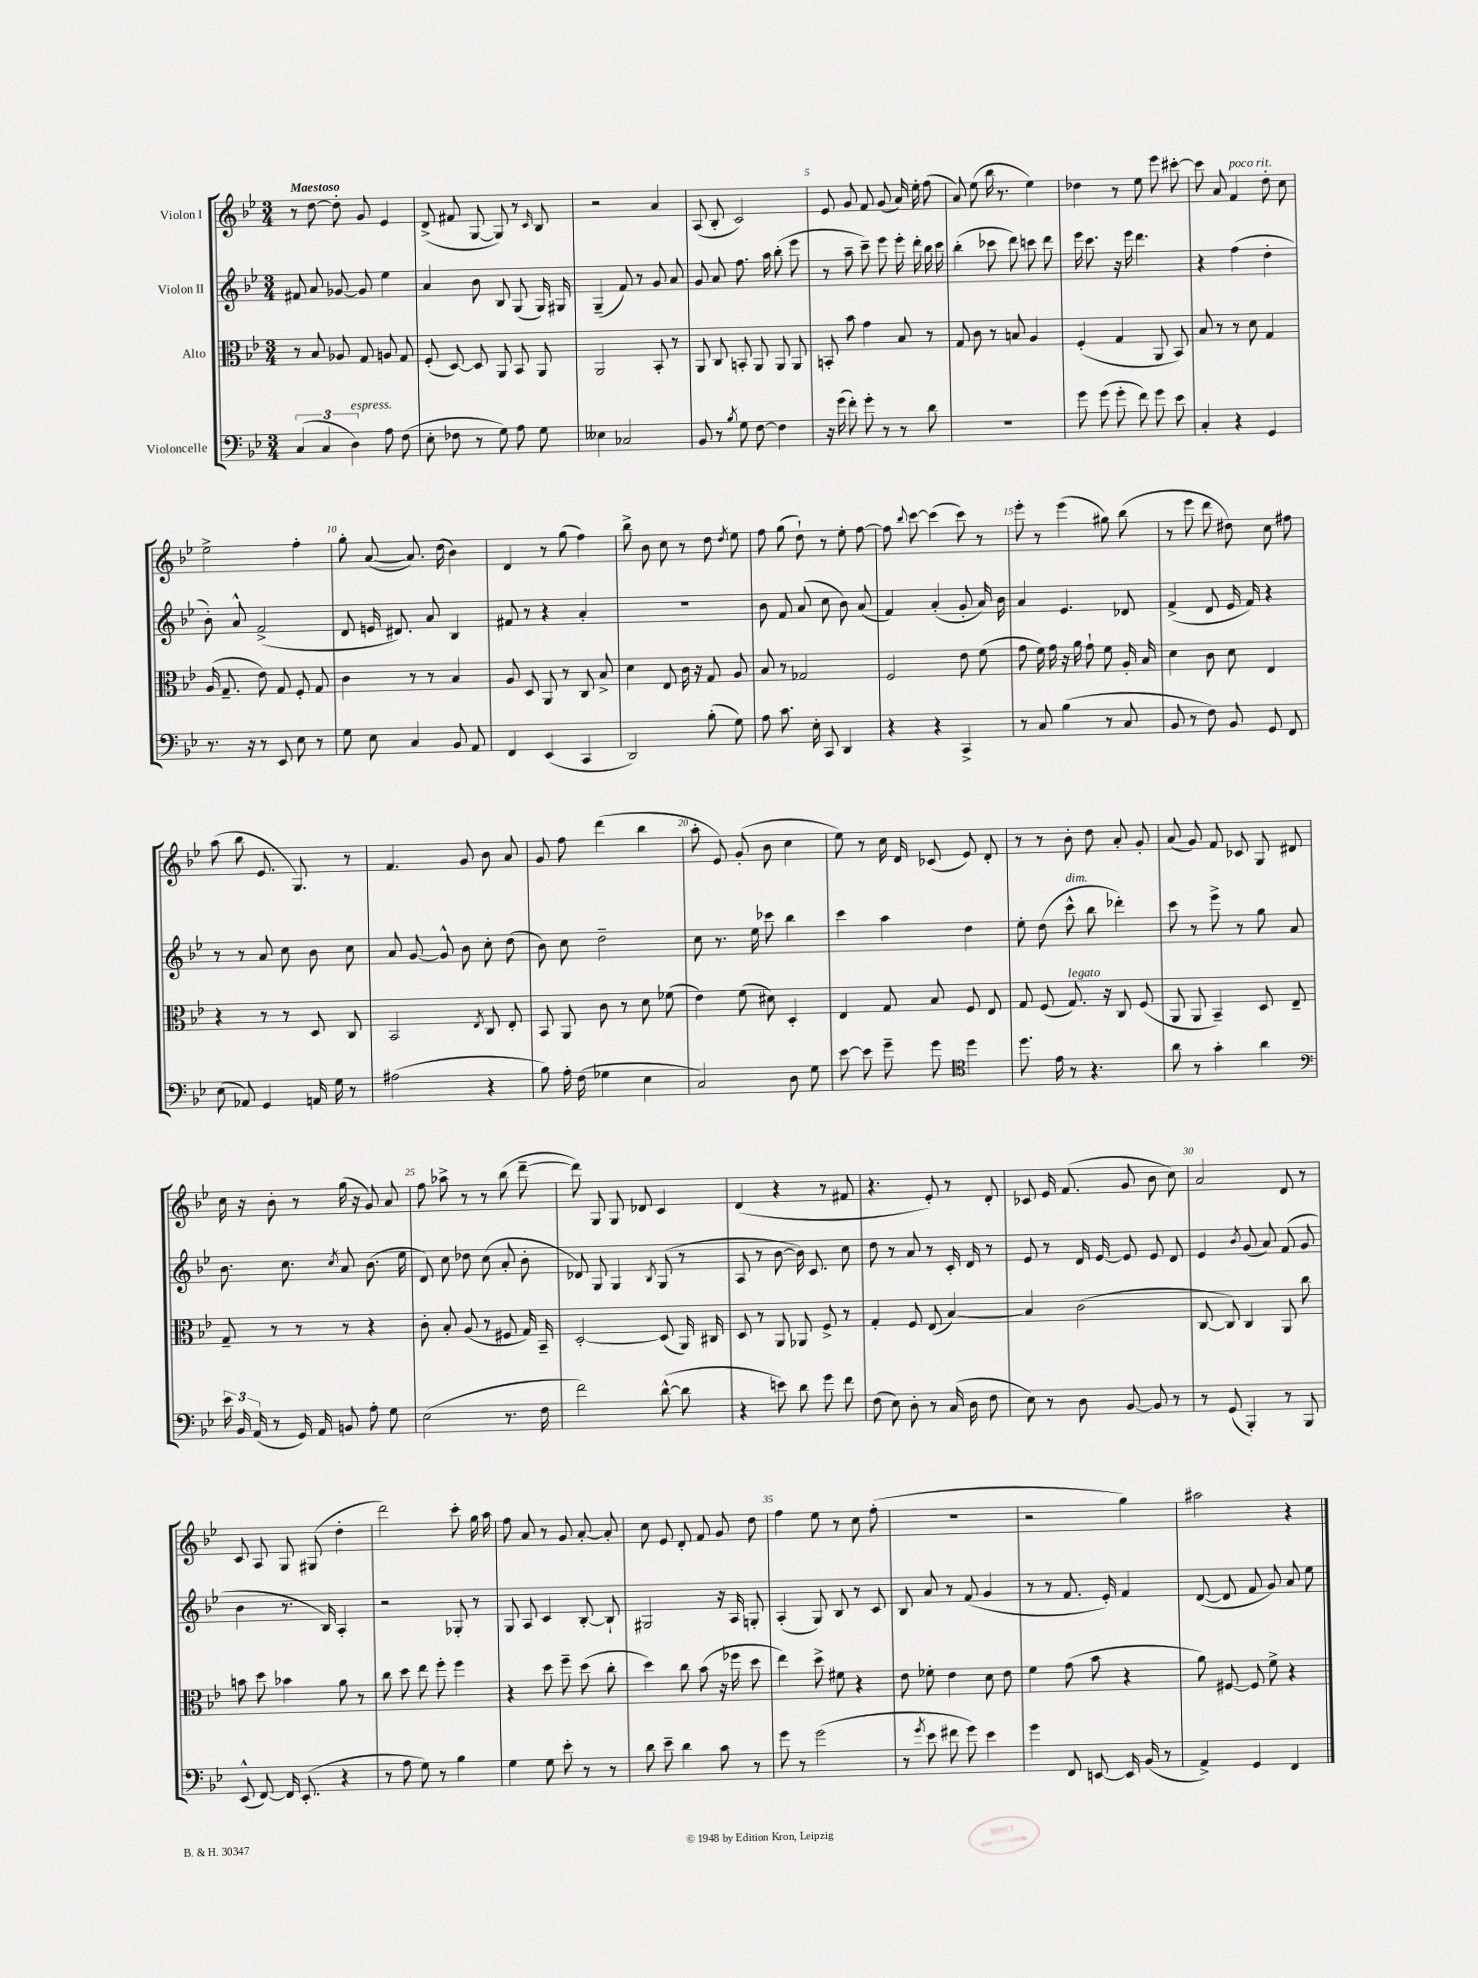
<<
\new StaffGroup <<
\new Staff = "s0" \with { instrumentName = "Violon I" } {
    \clef treble \key bes \major \numericTimeSignature \time 3/4 \tempo "Maestoso"
    \autoBeamOff r8 d''8~ d''8-. g'8 ees'4 |
    d'8->( fis'8 g8~ g8) r8 \grace { c'16 } bes8 |
    r2 a'4 |
    a8( bes8-. c'2) |
    ees'8 g'8 f'8 g'8( a'16) ees''16-. f''8( |
    a'8) ees''8( bes''16 r8. ees''4) |
    des''4 r8 ees''8 ees'''8 cis'''8~-. |
    cis'''8 a'8 f'4^\markup { \italic "poco rit." } d''8-. c''8 |
    ees''2-> f''4-. |
    g''8-. a'8~( a'8.) d''16( bes'4) |
    d'4 r8 g''8( f''4) |
    bes''8-> bes'8 c''8 r8 d''8 \acciaccatura { d''8 } ees''8 |
    f''8 g''8( d''8-!) r8 ees''8-. f''8~ |
    f''8 \appoggiatura { bes''8 } c'''8~ c'''4( c'''8) r8 |
    ees'''8-. r8 ees'''4( gis''8) bes''8( |
    r8 ees'''8 d'''8 dis''8) c''8 fis''8 |
    a''8( bes''8 ees'8. g8.) r8 |
    f'4. g'8 bes'8 a'8 |
    g'8 f''8 d'''4( bes''4 |
    a''8-. ees'8) g'8-.( bes'8 c''4 |
    ees''8) r8 c''16 d'16 ces'8( ees'8) d'8-. |
    r8 r8 bes'8-. d''8 a'8-. g'8-. |
    a'8( g'8) f'8 ces'8 g8 dis'8 |
    c''16 r16 bes'8-. r8 g''16( r16 g'8) a'8 |
    f''8 aes''8-> r8 r8 bes''8( d'''8~-- |
    d'''8) g8 g8 des'8 c'4 |
    d'4( r4 r8 fis'8 |
    r4. ees'8-.) r8 d'8-. |
    ces'8 ees'16 f'8.( g'8 bes'8 c''8) |
    a'2 d'8 r8 |
    c'8 a8 g8 gis8( d''4-. |
    d'''2) c'''8-. g''16 a''16 |
    f''8 a'8 r8 g'8 a'8~-. a'8-. |
    c''8 ees'8 d'8-. f'8 g'8 d''8 |
    f''4 ees''8 r8 c''8 f''8-.( |
    R2. |
    r2 g''4) |
    ais''2 r4 \bar "|." |
}
\new Staff = "s1" \with { instrumentName = "Violon II" } {
    \clef treble \key bes \major \numericTimeSignature \time 3/4
    \autoBeamOff fis'8 a'8 ges'8~ ges'8 ees''4 |
    a'4 bes'8 bes8 g8( g16) gis16 |
    g4--( f'8) r8 g'8 a'8 |
    g'8 a'8 f''8. a''16 bes''8-.( ees'''8 |
    r8 a''8-- c'''8--) ees'''8 ees'''16-. d'''16-. bes''16 c'''16 |
    bes''4-.( ces'''8 d'''8) c'''8 d'''8 |
    ees'''16 c'''8. r16 ees'''16 d'''4. |
    r4 f''4( d''4-. |
    bes'8-.) a'8-^ f'2->( |
    d'8 e'16 dis'8.) a'8 bes4 |
    fis'8 r8 r4 a'4-. |
    R2. |
    bes'8 f'8 a'8( c''8 bes'8) a'8( |
    f'4) a'4-.( g'8-. a'16) bes'16 |
    a'4 ees'4. des'8 |
    f'4->( d'8 ees'16 f'16) r4 |
    r8 r8 a'8 c''8 bes'8 c''8 |
    a'8 g'8~ g'8-^ bes'8 c''8-. d''8( |
    bes'8) c''8 d''2-- |
    c''8 r8. ees''16 ces'''8 bes''4 |
    c'''4 a''4 d''4 |
    ees''8-. d''8( c'''8-^^\markup { \italic "dim." } bes''8 des'''4-.) |
    c'''8 r8 ees'''8-> r8 g''8 a'8 |
    bes'8. c''8. \acciaccatura { c''8 } a'8 bes'8.( ees''16 |
    d'8) c''8 des''8 c''8( a'8-. bes'8-. |
    des'8) g8 g4 \acciaccatura { bes8 } g8( r8 |
    a8 r8 bes'8~ bes'16) c'8. c''8 |
    d''8 r8 a'8 r8 c'16-. d'16 r8 |
    ees'8 r8 d'16 ees'16~ ees'8 ees'8 d'8 |
    ees'4 \acciaccatura { bes'8 } g'8( a'8) f'8( g'8 |
    bes'4 r8. bes16) a4-. |
    r2 ges8-. r8 |
    g8 a8 c'4 bes8~-. bes8-! |
    gis2 r16 a16 g8-. |
    a4-.( g8) bes8 r8 c'8 |
    bes8 a'8 r8 f'8( g'4 |
    r8 r8 f'8. ees'16-.) f'4 |
    d'8~( d'8 f'8 g'8) a'8 ees''8 \bar "|." |
}
\new Staff = "s2" \with { instrumentName = "Alto" } {
    \clef alto \key bes \major \numericTimeSignature \time 3/4
    \autoBeamOff r8 bes8 aes8 g8 a8 g8 |
    f8-.( d8~) d8 a,8 bes,8 a,8 |
    a,2 bes,8-. r8 |
    a,8 c8 b,8-. a,8 a,8 a,8 |
    b,8-. bes'8 g'4 bes8 r8 |
    g8 c'8 r8 b8 a4 |
    f4-.( g4 a,8 bes,8) |
    bes8 r8 r8 d'8 g4 |
    a16( g8.-- ees'8) g8 f8-. g8 |
    c'4 r8 r8 bes4 |
    a8 d8 a,8 r8 c8 bes8-> |
    d'4 ees8 c'16 r16 g8 a8 |
    bes8 r8 ges2 |
    f2 ees'8 f'8( |
    g'8 f'16) g'16 r16 a'16 g'8-! f'8 a16-. bes16 |
    d'4 c'8 d'8 ees4 |
    r4 r8 r8 d8 c8 |
    bes,2 \acciaccatura { ees8 } c8 ees8-. |
    bes,8 a,8 c'8 r8 d'8 fes'8( |
    ees'4) f'8( dis'8) d4-. |
    ees4 g8 bes8 f8 ees8 |
    g8 f8( g8.^\markup { \italic "legato" }) r16 c8 f8( |
    a,8 a,8 bes,4--) d8 ees8-- |
    g8-- r8 r8 r8 r4 |
    c'8-. bes8-. a8( r8 fis8 g16) bes,16-- |
    d2~-. d8( a,16) cis16 |
    d8 r8 a,8 aes,8 f8-> r8 |
    g4-. f8 ees8( bes4~) |
    bes4 c'2( |
    c8~ c8) c4 a,8 c''8 |
    b'8 d''8 bes'4 a'8 r8 |
    c''8 d''8 ees''8 f''8-. f''4 |
    r4 d''8 f''8-- d''8( c''8-. |
    d''4) c''8 bes'8( r16 fes''16 d''8 |
    ees''4) d''8-> fis'8 r4 |
    ees'8 fes'8-. ees'4 d'8 ees'8 |
    f'4 g'8( bes'8 r4 |
    a'8) fis8~ fis8 f'8-> r4 \bar "|." |
}
\new Staff = "s3" \with { instrumentName = "Violoncelle" } {
    \clef bass \key bes \major \numericTimeSignature \time 3/4
    \autoBeamOff \tuplet 3/2 { c4( c4 d4^\markup { \italic "espress." }) } a8 f8( |
    ees8-. fes8 r8 g8) a8 g8 |
    eeses4 ces2 |
    bes,8 r8 \acciaccatura { bes8 } g8 f8~ f4 |
    r16 g'16( f'8-.) g'8-. r8 r8 d'8 |
    R2. |
    g'8 g'8( g'8-. f'8) g'8 ees'8 |
    c4-. r4 g,4 |
    r8. r16 r8 ees,8 ees8 r8 |
    g8 ees8 c4 bes,8 a,8 |
    f,4 ees,4( c,4 |
    d,2) bes8-.( g8) |
    a8 c'8. ees16-. c,8 d,4 |
    r4 r4 c,4-> |
    r8 c8 bes4( r8 c8 |
    bes,8 r8 f8) bes,8 g,8 f,8 |
    ees8( aes,8) g,4 a,16 g16 r8 |
    ais2( r4 |
    bes8) a16-. f16( ges4 ees4 |
    c2) d8 g8 |
    ees'8~ ees'8 g'8-- g'8 \clef tenor d''4 |
    d''8. ees'16 r8 r4. |
    a'8 r8 g'4-. a'4 |
    \clef bass \tuplet 3/2 { ees'16 bes,16 a,16( } r8 g,16) a,16 b,8 a8-. g8 |
    ees2( r8. f16 |
    f'2) d'8~-^( d'8 |
    r4 e'8) d'8 g'8 f'8 |
    f8( ees8) d8-. r8 c16( d16 f8 |
    ees8) r8 d8 bes,8~ bes,8 r8 |
    r8 g,8( bes,,4-.) r8 bes,,8 |
    ees,8-^( f,8~) f,16 ees,8.-.( r4 |
    r8 a8 g8) r8 bes4 |
    g4 g8 ees'8-. r8 r8 |
    d'8 ees'8-- d'4 c'8 r8 |
    g'8 r8 g'2( |
    r8 \acciaccatura { g'8 } ees'8 fis'8 g'8) ees'4 |
    g'4 f,8 e,8~ e,16 bes,16( r8 |
    a,4->) g,4 f,4 \bar "|." |
}
>>
>>
\layout { \context { \Score \override BarNumber.break-visibility = ##(#f #t #t) barNumberVisibility = #(every-nth-bar-number-visible 5) } }
